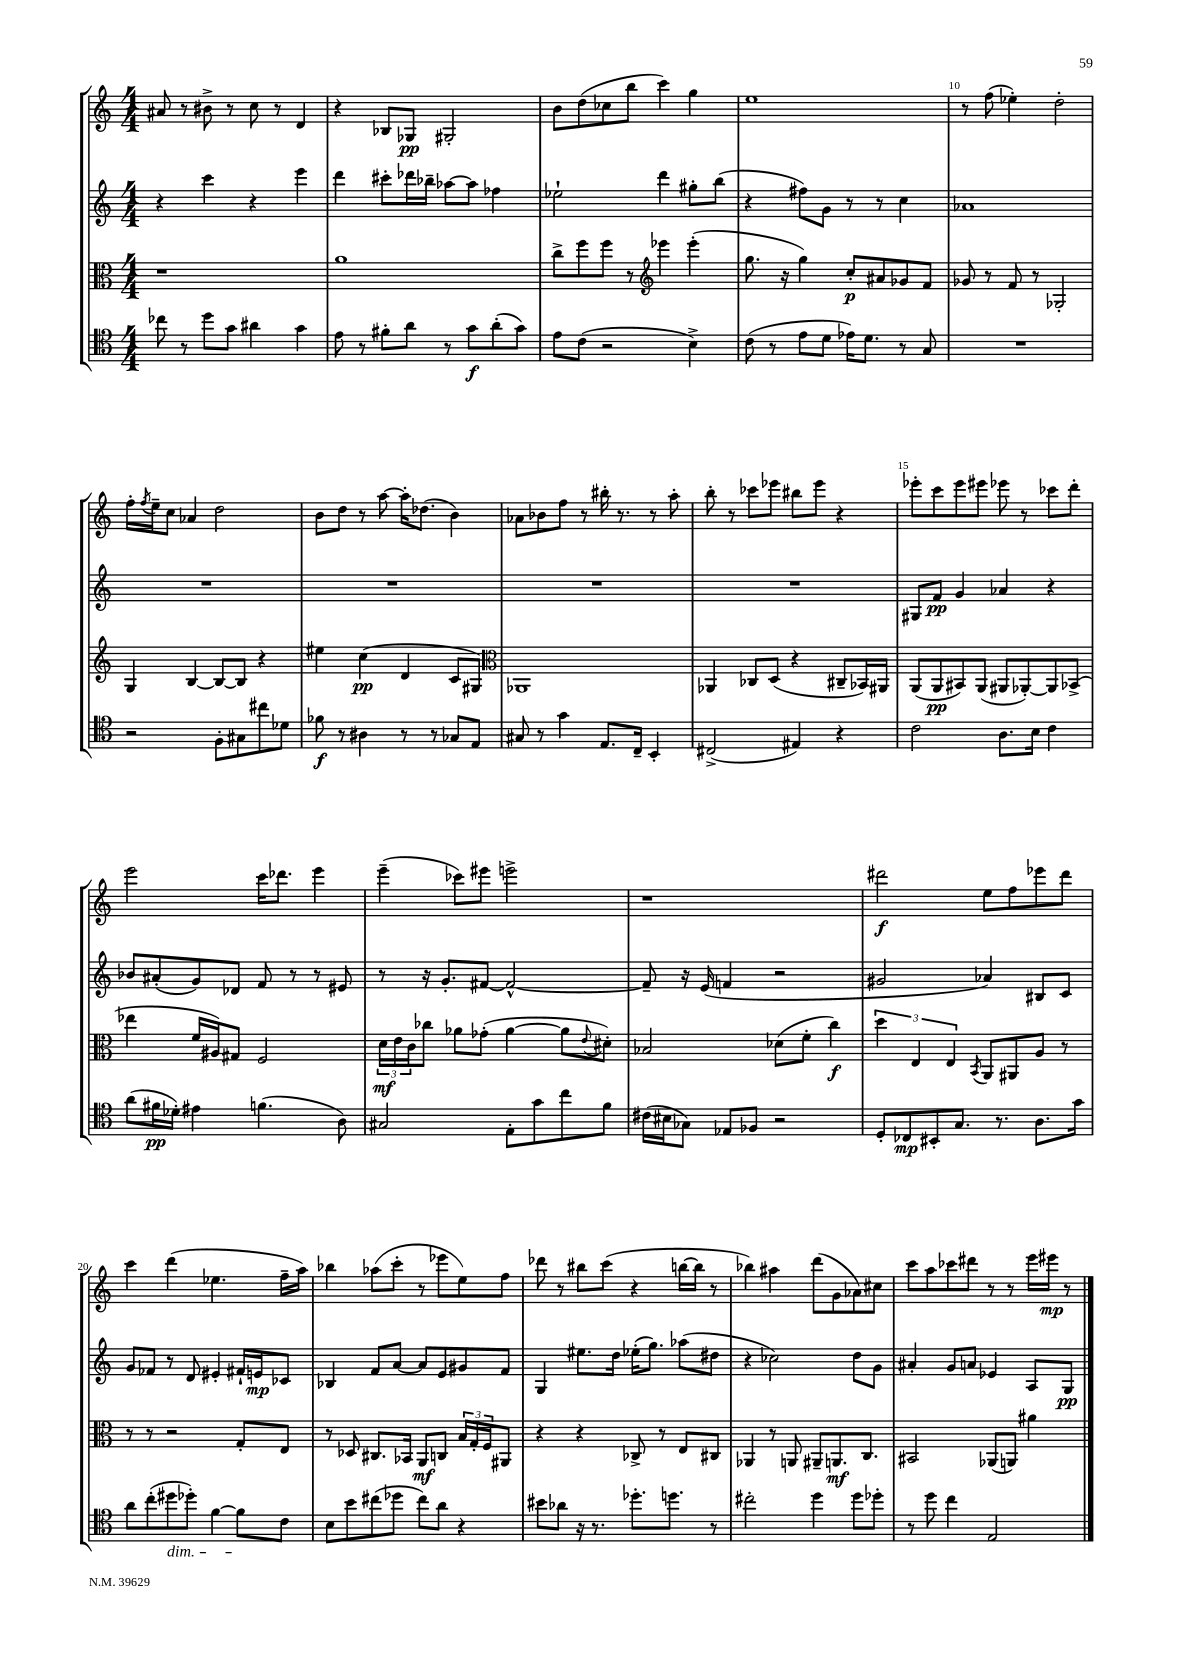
<<
\new StaffGroup <<
\new Staff = "s0" {
    \clef treble \key c \major \numericTimeSignature \time 4/4
    ais'8 r8 bis'8-> r8 c''8 r8 d'4 |
    r4 bes8 ges8\pp gis2-. |
    b'8 d''8( ces''8 b''8 c'''4) g''4 |
    e''1 |
    r8 f''8( ees''4-.) d''2-. |
    f''16-. \acciaccatura { f''8 } e''16-- c''8 aes'4 d''2 |
    b'8 d''8 r8 a''8~ a''16-. des''8.( b'4) |
    aes'8 bes'8 f''8 r8 bis''16-. r8. r8 a''8-. |
    b''8-. r8 ces'''8 ees'''8 bis''8 ees'''8 r4 |
    ees'''8-. c'''8 ees'''8 eis'''8 ees'''8 r8 ces'''8 d'''8-. |
    e'''2 c'''16 des'''8. e'''4 |
    e'''4--( ces'''8) eis'''8 e'''2-> |
    r1 |
    dis'''2\f e''8 f''8 ees'''8 dis'''8 |
    c'''4 d'''4( ees''4. f''16-- a''16) |
    bes''4 aes''8( c'''8-. r8 ees'''8 e''8) f''8 |
    des'''8 r8 bis''8 c'''8( r4 b''16~ b''16 r8 |
    bes''4) ais''4 d'''8( g'8 aes'8) cis''8 |
    c'''8 a''8 ces'''8 dis'''8 r8 r8 e'''16 eis'''16\mp r8 \bar "|." |
}
\new Staff = "s1" {
    \clef treble \key c \major \numericTimeSignature \time 4/4
    r4 c'''4 r4 e'''4 |
    d'''4 cis'''8-. des'''16 bes''16-- aes''8~ aes''8 fes''4 |
    ees''2-! d'''4 gis''8-. b''8( |
    r4 fis''8) g'8 r8 r8 c''4 |
    aes'1 |
    R1 |
    R1 |
    R1 |
    R1 |
    gis8 f'8\pp g'4 aes'4 r4 |
    bes'8 ais'8-.( g'8) des'8 f'8 r8 r8 eis'8 |
    r8 r16 g'8.-. fis'8~ fis'2~-^ |
    fis'8-- r16 e'16( f'4 r2 |
    gis'2 aes'4) bis8 c'8 |
    g'8 fes'8 r8 d'8 eis'4-. fis'16-! e'16\mp ces'8 |
    bes4 f'8 a'8~ a'8 e'8 gis'8 f'8 |
    g4 eis''8. d''16 ees''16-.( g''8.) aes''8( dis''8 |
    r4 ces''2) d''8 g'8 |
    ais'4-. g'8 a'8 ees'4 a8 g8\pp \bar "|." |
}
\new Staff = "s2" {
    \clef alto \key c \major \numericTimeSignature \time 4/4
    r1 |
    a'1 |
    c''8-> f''8 f''8 r8 \clef treble ees'''4 ees'''4-.( |
    g''8. r16 g''4) c''8-.\p ais'8 ges'8 f'8 |
    ges'8 r8 f'8 r8 ges2-. |
    g4 b4~ b8~ b8 r4 |
    eis''4 c''4\pp( d'4 c'8 gis8) |
    \clef alto aes,1 |
    aes,4 ces8 d8( r4 cis8-- bes,16) ais,16 |
    a,8( a,8\pp bis,8) a,8( ais,8 aes,8~-.) aes,8 bes,8->( |
    ees''4 f'16 ais16) gis8 f2 |
    \tuplet 3/2 { d'16\mf e'16 c'16 } ces''8 aes'8 ges'8-.( aes'4~ aes'8 \appoggiatura { e'8 } dis'8-.) |
    bes2 des'8( f'8-. c''4\f) |
    \tuplet 3/2 { d''4 e4 e4 } \acciaccatura { b,8 } a,8 ais,8 a8 r8 |
    r8 r8 r2 g8-. e8 |
    r8 des8 cis8. bes,16 a,8\mf c8 \tuplet 3/2 { b16 g16-. f16 } ais,8 |
    r4 r4 ces8-> r8 e8 cis8 |
    aes,4 r8 a,8 ais,8-- a,8.\mf c8. |
    bis,2 aes,8( a,8) ais'4 \bar "|." |
}
\new Staff = "s3" {
    \clef tenor \key c \major \numericTimeSignature \time 4/4
    ces''8 r8 d''8 g'8 ais'4 g'4 |
    e'8 r8 fis'8-. a'8 r8 g'8\f a'8-.( g'8) |
    e'8 c'8( r2 b4->) |
    c'8( r8 e'8 d'8 ees'16) d'8. r8 g8 |
    R1 |
    r2 f8-. gis8 cis''8 des'8 |
    fes'8\f r8 ais4 r8 r8 ges8 e8 |
    gis8 r8 g'4 e8. c16-- b,4-. |
    cis2->( eis4) r4 |
    c'2 a8. b16 c'4 |
    a'8( fis'16\pp des'16-.) eis'4 f'4.( a8) |
    gis2 e8-. g'8 c''8 f'8 |
    cis'16( bis16 ges8) ees8 fes8 r2 |
    d8-. ces8\mp bis,8-. g8. r8. a8. g'16 |
    a'8 c''8-.( dis''8\dim des''8-.) f'4~ f'8\! c'8 |
    b8 b'8 cis''8( des''8 cis''8) a'8 r4 |
    bis'8 aes'8 r16 r8. des''8.-. d''8. r8 |
    cis''2-. d''4 d''8 des''8-. |
    r8 d''8 c''4 e2 \bar "|." |
}
>>
>>
\layout { \context { \Score currentBarNumber = #6 \override BarNumber.break-visibility = ##(#f #t #t) barNumberVisibility = #(every-nth-bar-number-visible 5) } }
